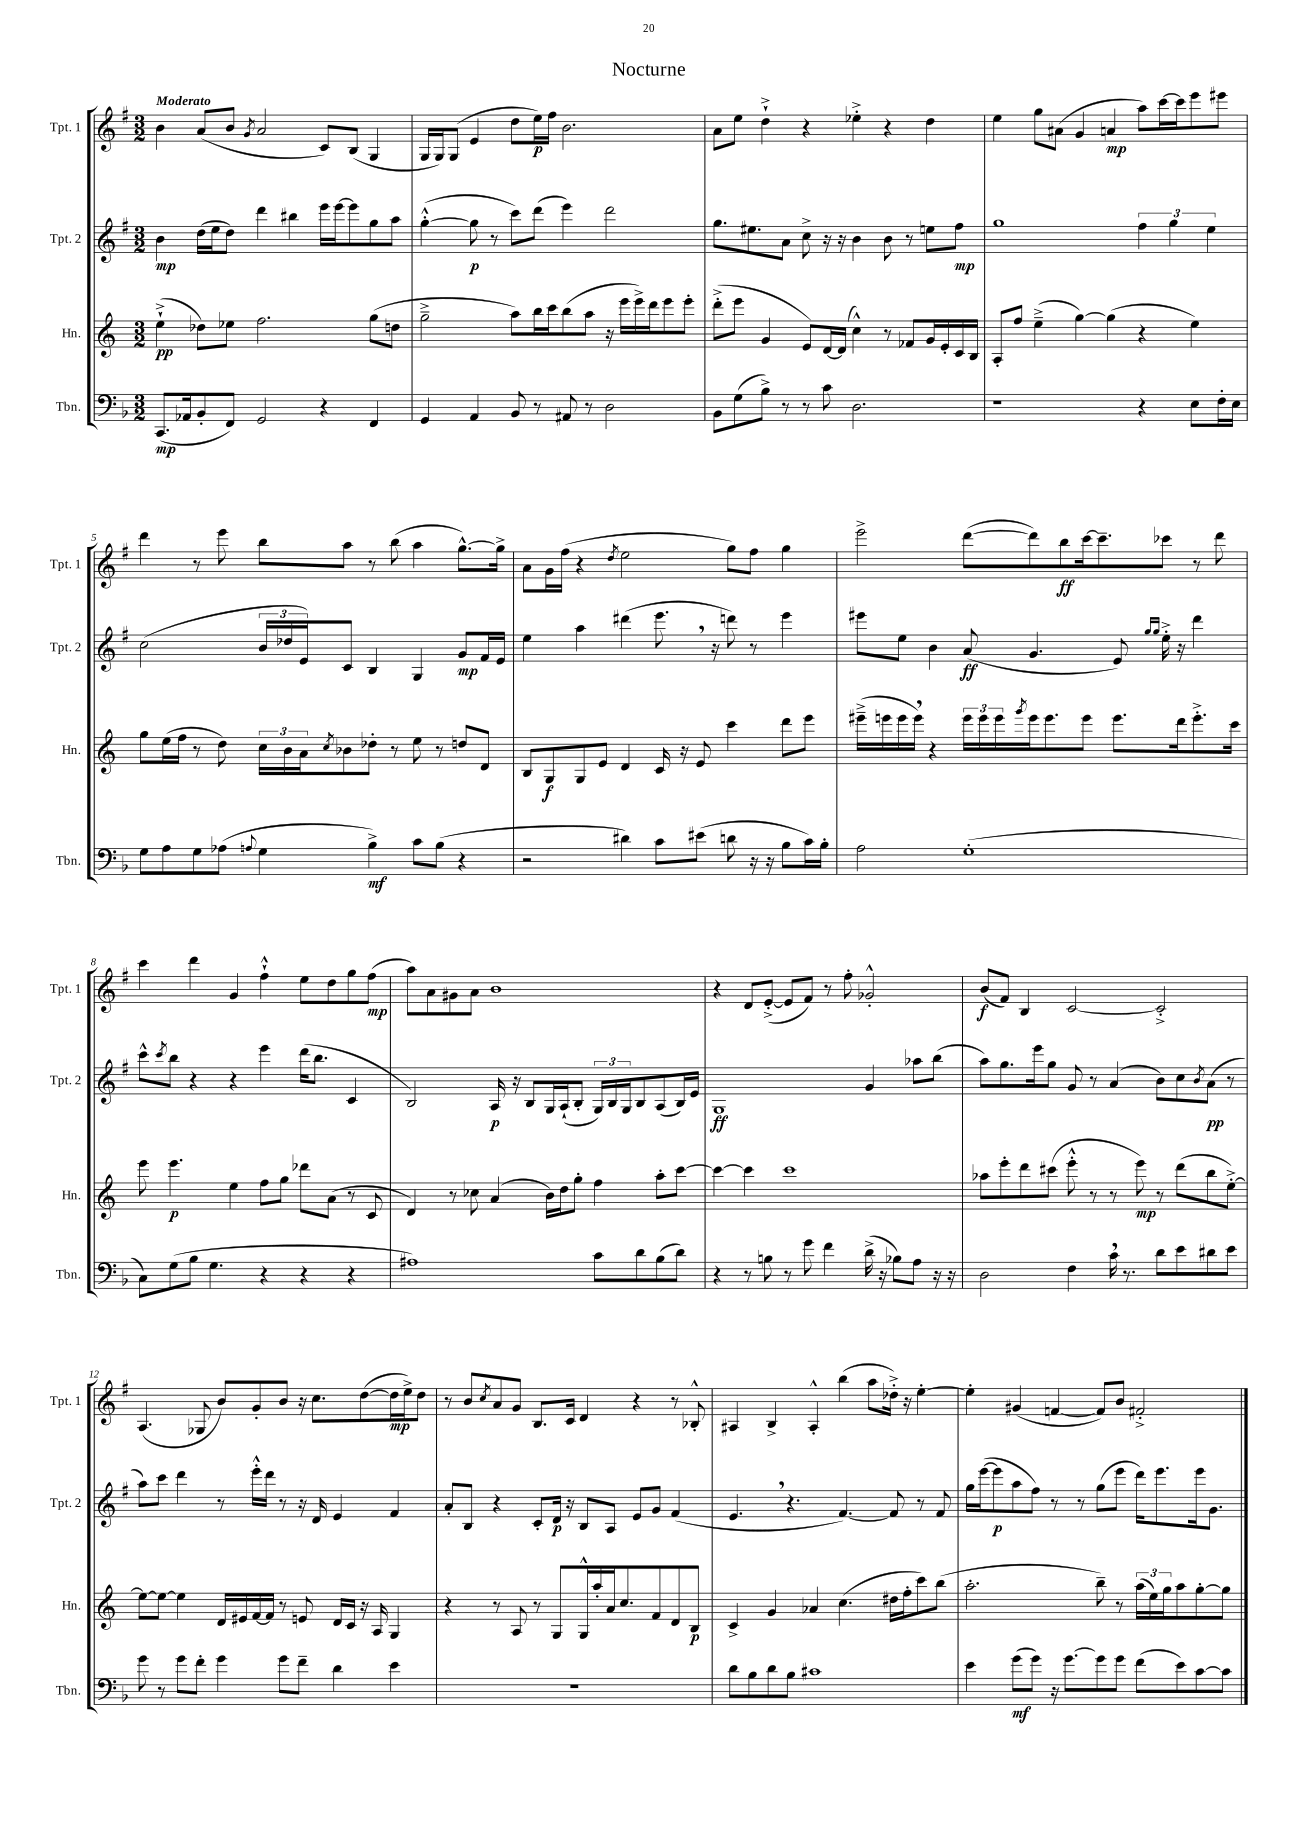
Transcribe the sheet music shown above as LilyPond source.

\header { title = "Nocturne" }
<<
\new StaffGroup <<
\new Staff = "s0" \with { instrumentName = "Tpt. 1" shortInstrumentName = "Tpt. 1" } {
    \clef treble \key g \major \numericTimeSignature \time 3/2 \tempo "Moderato"
    b'4 a'8( b'8 \acciaccatura { g'8 } a'2 c'8) b8( g4 |
    g16 g16) g8( e'4 d''8 e''16\p) fis''16 b'2. |
    a'8 e''8 d''4-!-> r4 ees''4-.-> r4 d''4 |
    e''4 g''8 ais'8( g'4 a'4\mp a''8) c'''16~ c'''16 e'''8 eis'''8 |
    d'''4 r8 e'''8 b''8 a''8 r8 b''8( a''4 g''8.~-^) g''16-> |
    a'8 g'16 fis''16( r4 \acciaccatura { d''8 } e''2 g''8) fis''8 g''4 |
    e'''2-> d'''8~( d'''8) b''8\ff c'''16~ c'''8.-- ces'''8 r8 d'''8 |
    c'''4 d'''4 g'4 fis''4-!-^ e''8 d''8 g''8 fis''8\mp( |
    a''8) a'8 gis'8 a'8 b'1 |
    r4 d'8 e'8~-.->( e'8 fis'8) r8 fis''8-. ges'2-.-^ |
    b'8\f( fis'8) b4 c'2~ c'2-.-> |
    a4.( ges8 b'8) g'8-. b'8 r16 c''8. d''8~( d''16\mp e''16->) d''8 |
    r8 b'8 \acciaccatura { c''8 } a'8 g'8 b8. c'16 d'4 r4 r8 bes8-.-^ |
    ais4 b4-> ais4-.-^ b''4( a''8 des''16-.->) r16 e''4~-. |
    e''4-. gis'4( f'4~ f'8) b'8 fis'2-.-> \bar "|." |
}
\new Staff = "s1" \with { instrumentName = "Tpt. 2" shortInstrumentName = "Tpt. 2" } {
    \clef treble \key g \major \numericTimeSignature \time 3/2
    b'4\mp d''16( e''16 d''8) d'''4 bis''4 e'''16 e'''16~ e'''8 g''8 a''8 |
    g''4~-.-^( g''8\p r8 c'''8) d'''8( e'''4) d'''2 |
    g''8. eis''8. a'8 c''8-> r16 r16 b'4 b'8 r8 e''8 fis''8\mp |
    g''1 \tuplet 3/2 { fis''4 g''4 e''4 } |
    c''2( \tuplet 3/2 { b'16 des''16 e'16) } c'8 b4 g4 g'8\mp fis'16 e'16 |
    e''4 a''4 dis'''4( e'''8. \breathe r16 d'''8) r8 e'''4 |
    eis'''8 e''8 b'4 a'8\ff( g'4. e'8) \grace { g''16 g''16 } e''16-.-> r16 d'''4 |
    c'''8-^ \acciaccatura { c'''8 } b''8 r4 r4 e'''4 d'''16( b''8. c'4 |
    b2) a16\p r16 b8 g16 a16-!( b8-. \tuplet 3/2 { g16) b16 g16 } b8 a8( b16) e'16 |
    g1\ff g'4 aes''8 b''8( |
    a''8) g''8. e'''16 g''8 g'8 r8 a'4( b'8) c''8 \acciaccatura { b'8 } a'8\pp( r8 |
    a''8) c'''8 d'''4 r8 e'''16-.-^ d'''16 r8 r16 d'16 e'4 fis'4 |
    a'8-. b8 r4 c'8-. d'16\p r16 b8 a8 e'8 g'8 fis'4( |
    e'4. \breathe r4. fis'4.~) fis'8 r8 fis'8 |
    g''16 e'''16~( e'''8\p a''8 fis''8) r8 r8 g''8( e'''8 d'''16) e'''8. e'''16 g'8. \bar "|." |
}
\new Staff = "s2" \with { instrumentName = "Hn." shortInstrumentName = "Hn." } {
    \clef treble \key c \major \numericTimeSignature \time 3/2
    e''4-!->\pp( des''8) ees''8 f''2. g''8( d''8 |
    g''2---> a''8) b''16 c'''16 b''8( a''8 r16 e'''16 e'''16->) d'''16 e'''8 e'''8-. |
    d'''8-.->( e'''8 g'4 e'8) d'16~ d'16( c''4-^) r8 fes'8 g'16 e'16-. c'16 b16 |
    a8-. f''8 e''4--->( g''4~) g''4( r4 e''4) |
    g''8 e''16( f''16 r8 d''8) \tuplet 3/2 { c''16 b'16 a'16 } \acciaccatura { c''8 } bes'8 des''8-. r8 e''8 r8 d''8 d'8 |
    b8 g8\f g8 e'8 d'4 c'16 r16 e'8 c'''4 d'''8 e'''8 |
    eis'''16--->( e'''16 e'''16 e'''16) \breathe r4 \tuplet 3/2 { e'''16 e'''16 e'''16 } \acciaccatura { g'''8 } e'''16 e'''8. e'''8 e'''8. d'''16 e'''8.-.-> c'''16 |
    e'''8 e'''4.\p e''4 f''8 g''8 des'''8 a'8( r8 c'8 |
    d'4) r8 ces''8 a'4( b'16) d''16 g''8-. f''4 a''8-. c'''8~ |
    c'''4~ c'''4 c'''1 |
    aes''8 e'''8-. d'''8 cis'''8( e'''8-.-^ r8 r8 e'''8\mp) r8 d'''8( b''8 e''8~-.->) |
    e''8~ e''8~ e''4 d'16 eis'16 f'16~ f'16 r8 e'8 d'16 c'16 r16 a16 g4 |
    r4 r8 a8 r8 g8 g16-^ a''16-. a'16 c''8. f'8 d'8 b8\p |
    c'4-> g'4 aes'4 c''4.( dis''16 f''16-. c'''8) b''8( |
    a''2.-. b''8--) r8 \tuplet 3/2 { a''16( e''16) g''16 } a''8 g''8~-. g''8 \bar "|." |
}
\new Staff = "s3" \with { instrumentName = "Tbn." shortInstrumentName = "Tbn." } {
    \clef bass \key f \major \numericTimeSignature \time 3/2
    c,8.\mp( aes,16 bes,8-. f,8) g,2 r4 f,4 |
    g,4 a,4 bes,8 r8 ais,8 r8 d2 |
    bes,8 g8( bes8->) r8 r8 c'8 d2. |
    r1 r4 e8 f16-. e16 |
    g8 a8 g8 aes8( \appoggiatura { a8 } g4 bes4->\mf) c'8 bes8( r4 |
    r2 dis'4) c'8 eis'8( d'8 r16 r16 bes8 c'16) bes16-. |
    a2 g1-.( |
    c8) g8( bes8 g4. r4 r4 r4 |
    ais1) c'8 d'8 bes8( d'8) |
    r4 r8 b8 r8 g'8 f'4 d'16->( r16 bes8) a8 r16 r16 |
    d2 f4 c'16 \breathe r8. d'8 e'8 dis'8 e'8 |
    g'8 r8 g'8 f'8-. g'4 g'8 f'8-- d'4 e'4 |
    R1. |
    d'8 bes8 d'8 bes8 cis'1 |
    e'4 g'8\mf( g'8) r16 g'8.~ g'8 g'8 f'8( e'8) c'8~ c'8 \bar "|." |
}
>>
>>
